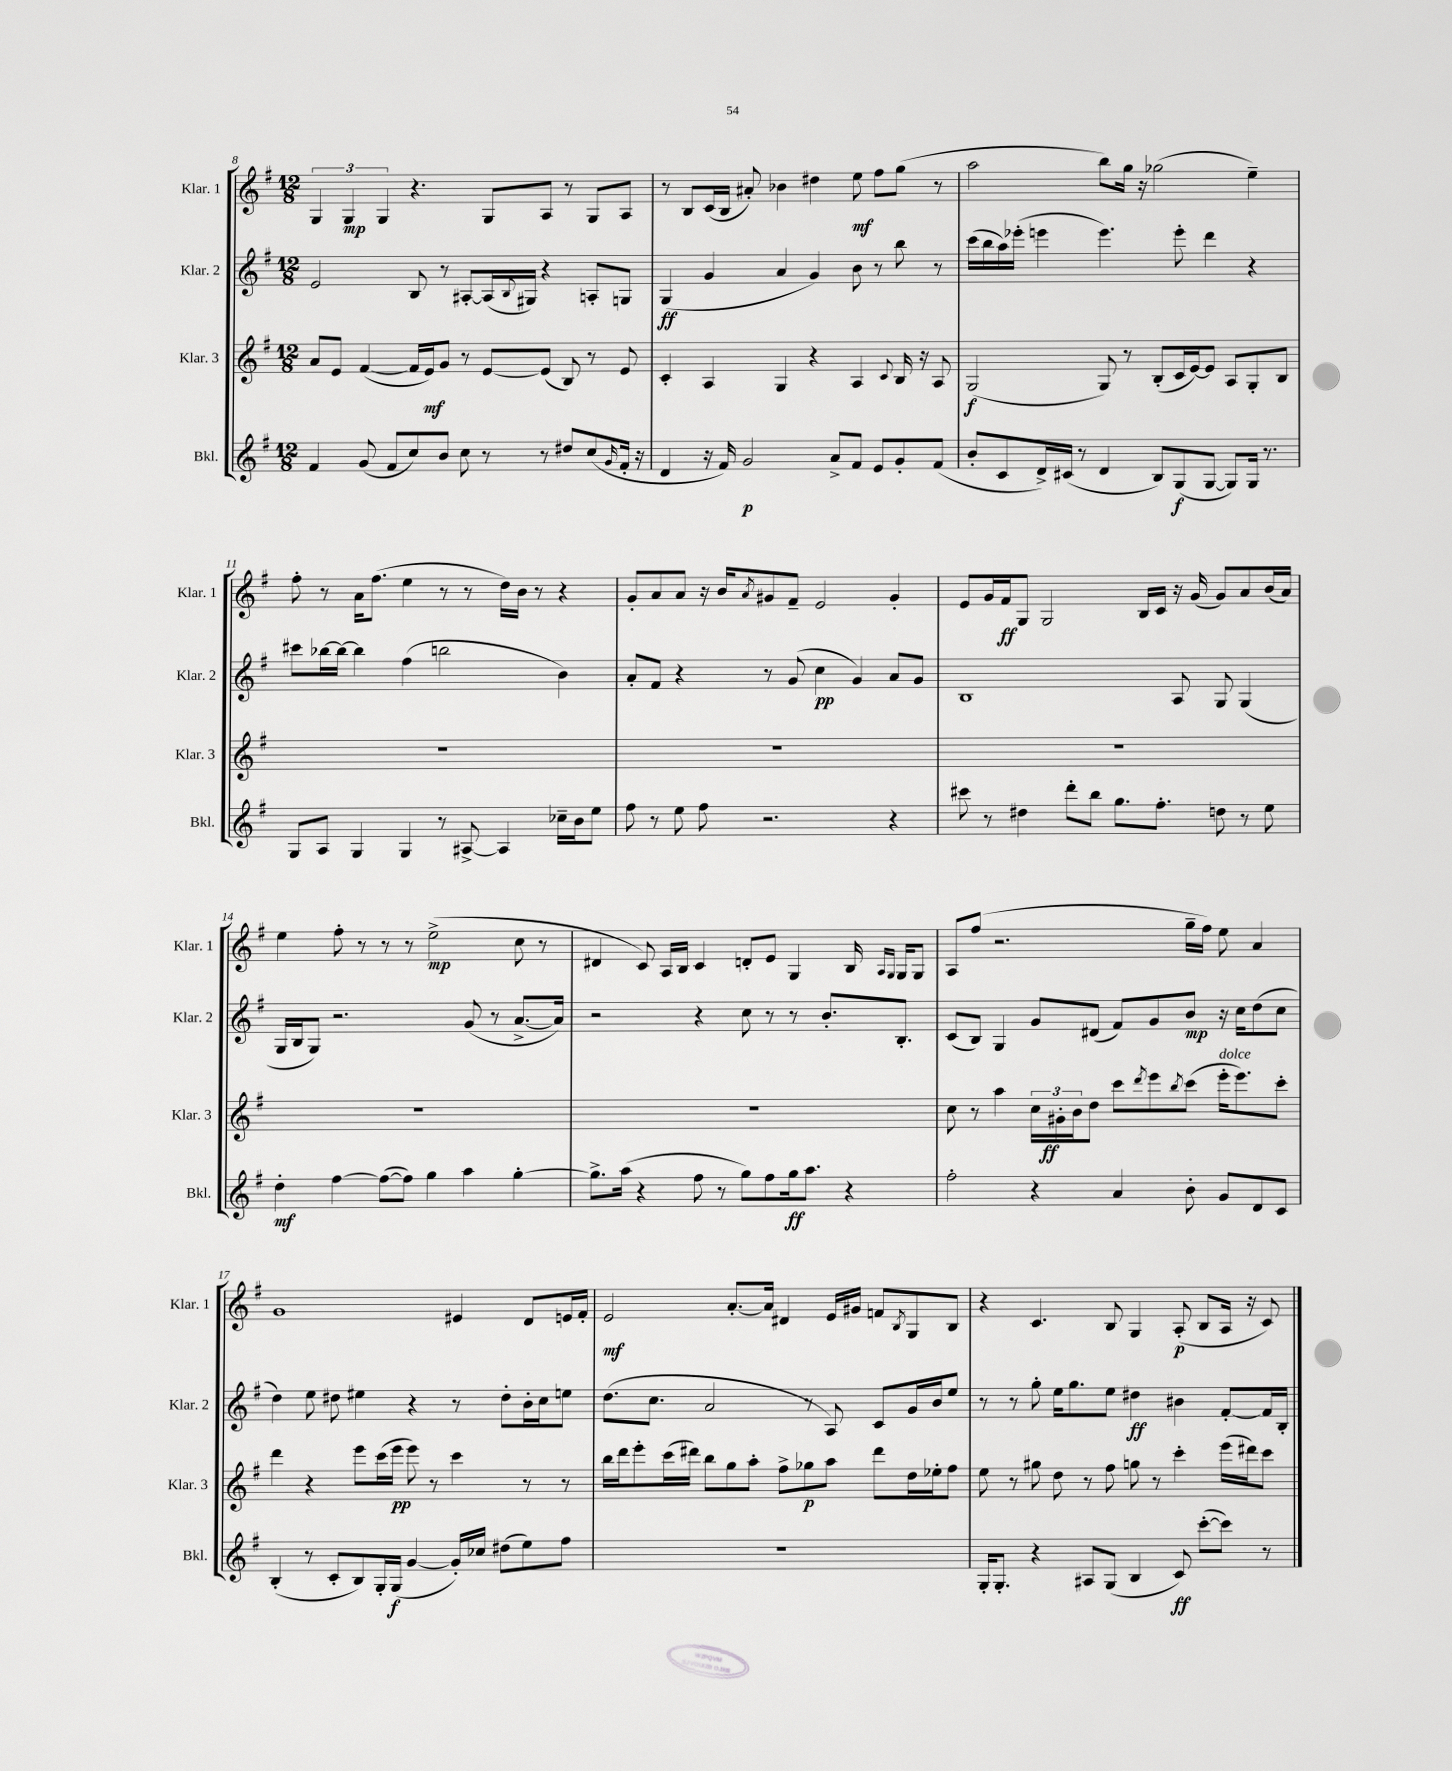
<<
\new StaffGroup <<
\new Staff = "s0" \with { instrumentName = "Klar. 1" shortInstrumentName = "Klar. 1" } {
    \clef treble \key g \major \numericTimeSignature \time 12/8
    \tuplet 3/2 { g4 g4\mp g4 } r4. g8 a8 r8 g8 a8 |
    r8 b8 c'16( b16 ais'8-.) bes'4 dis''4 e''8\mf fis''8 g''8( r8 |
    a''2 b''8) g''16 r16 ges''2( e''4--) |
    fis''8-. r8 a'16 fis''8.( e''4 r8 r8 d''16) b'16 r8 r4 |
    g'8-. a'8 a'8 r16 b'16 \acciaccatura { a'8 } gis'8 fis'8-- e'2 gis'4-. |
    e'8 g'16 fis'16\ff g8 g2 b16 c'16 r16 g'16( g'8) a'8 b'16( a'16) |
    e''4 fis''8-. r8 r8 r8 e''2->\mp( c''8 r8 |
    dis'4 c'8) a16 b16 c'4 d'8-. e'8 g4 b16 \grace { a16 g16 } g16 g8 |
    a8 fis''8( r2. g''16-- fis''16) e''8 a'4 |
    g'1 eis'4 d'8 e'16 fis'16-. |
    e'2\mf a'8.~-. a'16 dis'4 e'16 gis'16 f'8 \acciaccatura { b8 } g8 b8 |
    r4 c'4. b8 g4 a8-.\p( b8 a16 r16 c'8) \bar "|." |
}
\new Staff = "s1" \with { instrumentName = "Klar. 2" shortInstrumentName = "Klar. 2" } {
    \clef treble \key g \major \numericTimeSignature \time 12/8
    e'2 b8 r8 ais8~-. ais16( \appoggiatura { b8 } gis16) r4 a8-. g8 |
    g4\ff( g'4 a'4 g'4) b'8 r8 b''8 r8 |
    c'''16( b''16 a''16) ees'''16-.( e'''4 e'''4.) e'''8-. d'''4 r4 |
    cis'''8 bes''16~ bes''16~ bes''4 fis''4( b''2 b'4) |
    a'8-. fis'8 r4 r8 g'8( c''4\pp g'4) a'8 g'8 |
    b1 a8 g8 g4( |
    g16 b16 g8) r2. g'8( r8 a'8.~-> a'16) |
    r2 r4 c''8 r8 r8 b'8.-. b8.-. |
    c'8( b8) g4 g'8 dis'8( fis'8) g'8 b'8\mp r16 c''16 d''8( c''8 |
    d''4) e''8 dis''8 eis''4 r4 r8 dis''8-. b'16-. c''16 e''8 |
    d''8.( c''8. a'2 r8 a8) c'8 g'16 b'16 e''8 |
    r8 r8 g''8-. e''16 g''8. e''8 dis''4\ff bis'4 fis'8~-. fis'16 b16-. \bar "|." |
}
\new Staff = "s2" \with { instrumentName = "Klar. 3" shortInstrumentName = "Klar. 3" } {
    \clef treble \key g \major \numericTimeSignature \time 12/8
    a'8 e'8 fis'4~( fis'16 e'16\mf) g'8 r8 e'8~ e'8( b8) r8 e'8 |
    c'4-. a4 g4 r4 a4 \appoggiatura { c'8 } b16 r16 a8 |
    g2\f( g8) r8 b8-.( c'16 e'16~) e'8 a8 g8-. b8 |
    R1. |
    R1. |
    R1. |
    R1. |
    R1. |
    c''8 r8 a''4 \tuplet 3/2 { c''16 gis'16-.\ff b'16 } d''8 c'''8 \acciaccatura { d'''8 } e'''8 \acciaccatura { b''8 } c'''8( e'''16-.^\markup { \italic "dolce" } e'''8.) c'''8-. |
    d'''4 r4 e'''8 c'''16( e'''16\pp e'''8) r8 c'''4 r8 r8 |
    b''16 d'''16 e'''8-. c'''16( dis'''16) b''8 g''8 a''8-. fis''8-> ges''8\p a''8 dis'''8 d''16 ees''16-. fis''8 |
    e''8 r8 gis''8 d''8 r8 fis''8 g''8 r8 c'''4-. e'''16( dis'''16) c'''8 \bar "|." |
}
\new Staff = "s3" \with { instrumentName = "Bkl." shortInstrumentName = "Bkl." } {
    \clef treble \key g \major \numericTimeSignature \time 12/8
    fis'4 g'8( fis'8 c''8) b'8 c''8 r8 r8 dis''8 c''8( \grace { g'16 } fis'16-. r16 |
    d'4 r16 fis'16) g'2\p a'8-> fis'8 e'8 g'8-. fis'8( |
    b'8-. c'8 d'16->) cis'16( r8 d'4 b8) g8\f( g8~ g8) g16 r8. |
    g8 a8 g4 g4 r8 ais8~-> ais4 ces''16-- b'16 e''8 |
    fis''8 r8 e''8 fis''8 r2. r4 |
    cis'''8 r8 dis''4 d'''8-. b''8 g''8. fis''8.-. d''8 r8 e''8 |
    d''4-.\mf fis''4~ fis''8~( fis''8) g''4 a''4 g''4~-. |
    g''8.-> a''16( r4 fis''8 r8 g''8) fis''8 g''16\ff a''8. r4 |
    fis''2-. r4 a'4 b'8-. g'8 d'8 c'8 |
    b4-.( r8 c'8-. b8) g16-. g16\f( g'4~ g'16-.) ces''16 dis''8( e''8) fis''8 |
    R1. |
    g16-. g8.-. r4 ais8 g8( b4 c'8\ff) c'''8~-.( c'''8) r8 \bar "|." |
}
>>
>>
\layout { \context { \Score currentBarNumber = #8 } }
